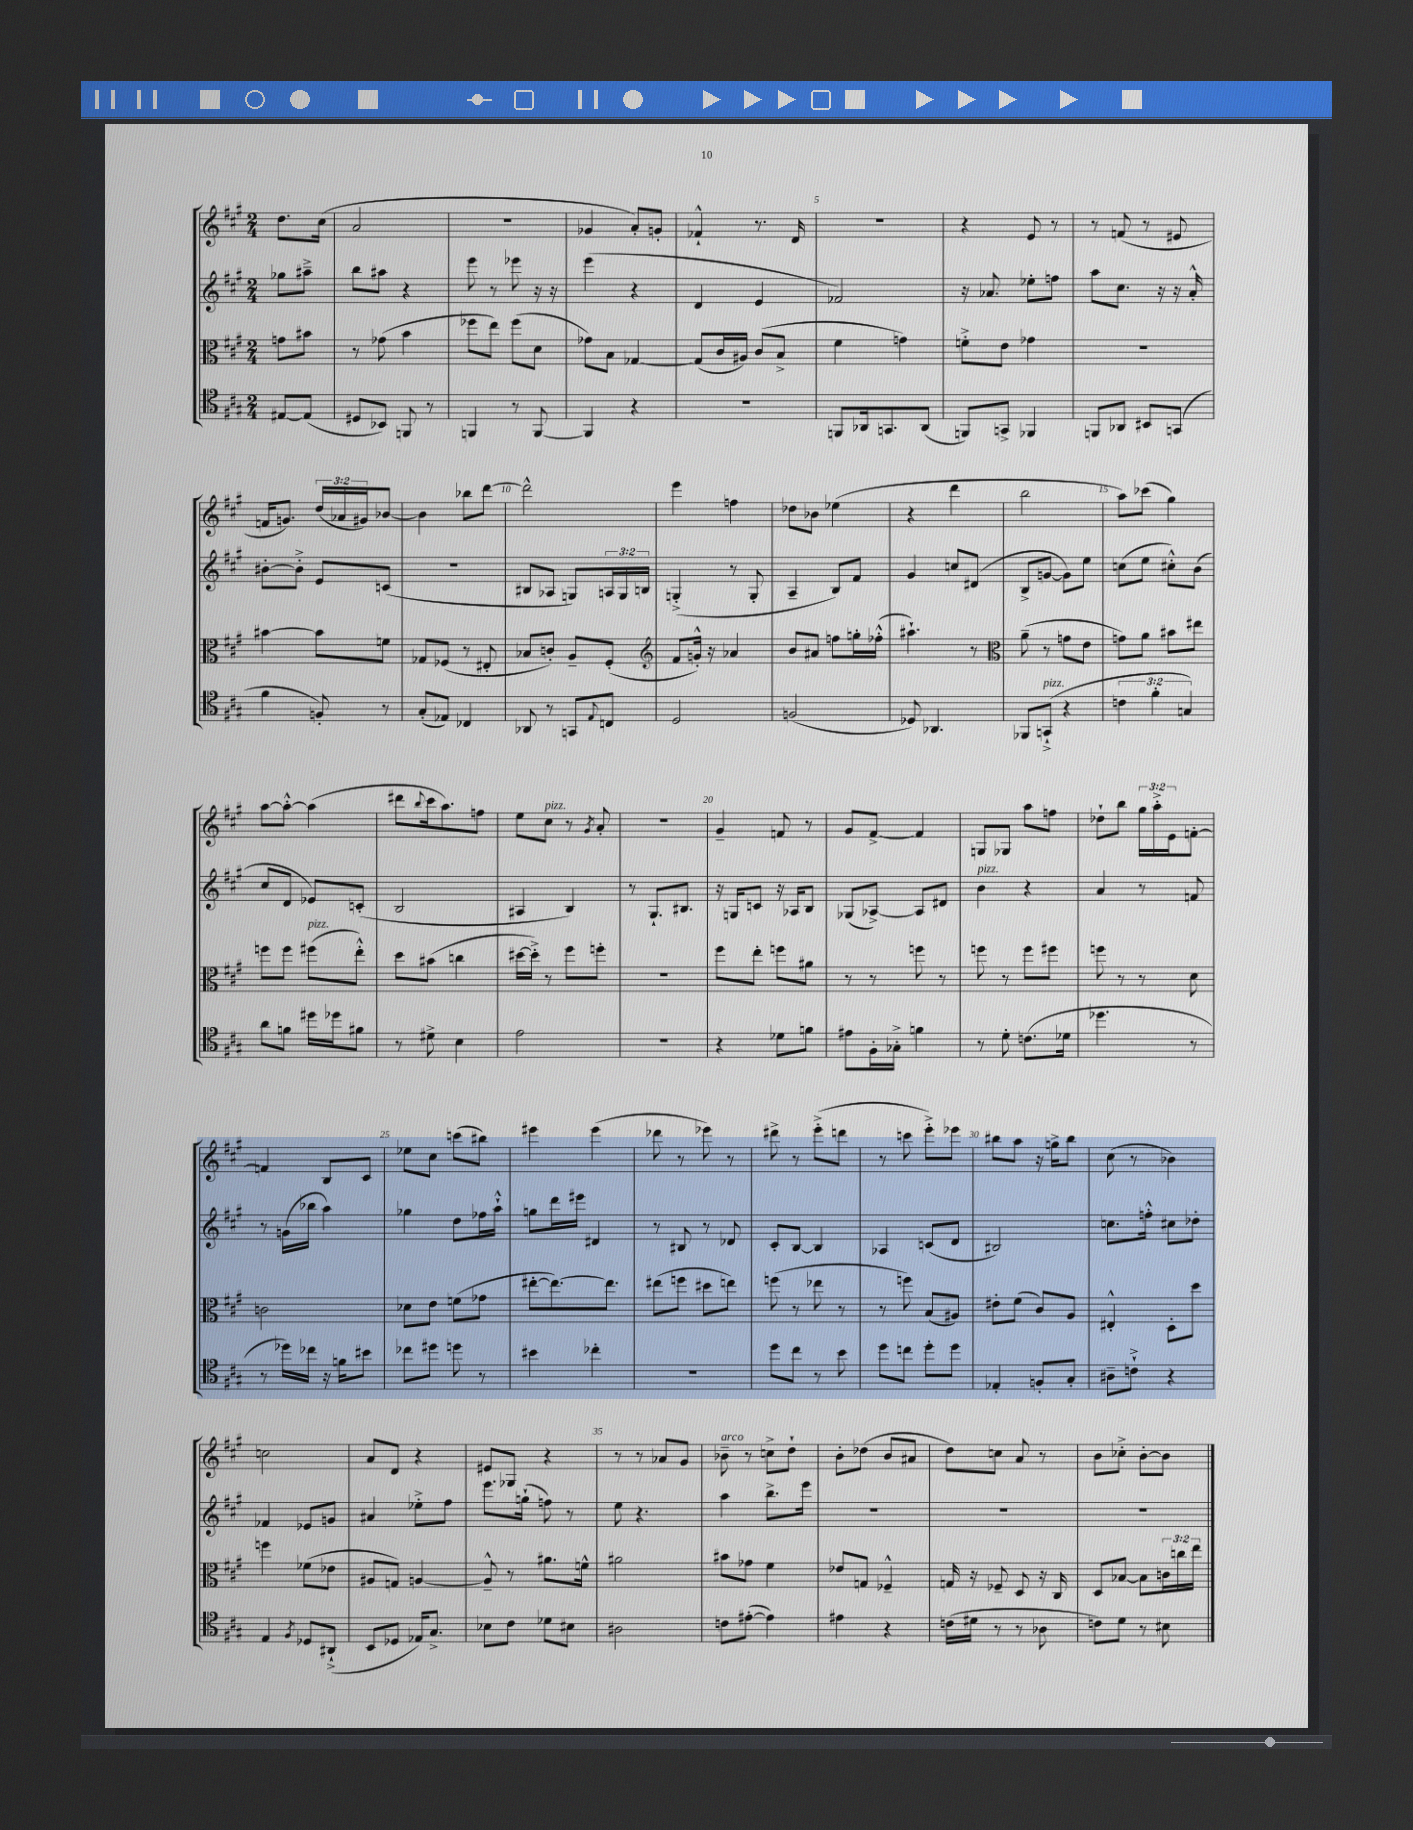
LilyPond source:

<<
\new StaffGroup <<
\new Staff = "s0" {
    \clef treble \key a \major \numericTimeSignature \time 2/4 \override Staff.TupletNumber.text = #tuplet-number::calc-fraction-text \partial 4
    d''8. cis''16( |
    a'2 |
    R2 |
    ges'4 a'8-.) g'8-. |
    fes'4-!-^ r8. d'16 |
    r2 |
    r4 e'8 r8 |
    r8 f'8( r8 eis'8 |
    f'16 g'8.) \tuplet 3/2 { d''16( aes'16 gis'16) } bes'8~ |
    bes'4 bes''8 d'''8~ |
    d'''2-^ |
    e'''4 f''4 |
    des''8 bes'8 ees''4( |
    r4 d'''4 |
    b''2 |
    a''8) ces'''8( gis''4) |
    a''8~ a''8~-.-^ a''4( |
    dis'''8 \appoggiatura { b''8 } cis'''16 a''8.) f''8 |
    e''8 cis''8^\markup { \italic "pizz." } r8 \acciaccatura { gis'8 } a'8-. |
    r2 |
    gis'4-- f'8 r8 |
    gis'8 fis'8~-> fis'4 |
    g8 ges8 a''8 f''8 |
    des''8-! b''8 \tuplet 3/2 { gis''16 a''16-.-> e'16 } f'8~-. |
    f'4 b8 cis'8 |
    ees''8 cis''8 c'''8( bis''8) |
    eis'''4 eis'''4( |
    des'''8 r8 ees'''8) r8 |
    dis'''8-> r8 e'''8-.->( d'''8 |
    r8 c'''8 e'''8-.->) ees'''8 |
    bis''8 a''8 r16 g''16-> bis''8 |
    cis''8( r8 bes'4) |
    c''2 |
    a'8 d'8 r4 |
    eis'8 ges8 r4 |
    r8 r8 aes'8 gis'8 |
    bes'8--^\markup { \italic "arco" } r8 c''8-> d''8-! |
    b'8-. des''8( b'8 ais'8 |
    d''8) c''8 a'8 r8 |
    b'8 ces''8-.-> b'8~-. b'8 \bar "|." |
}
\new Staff = "s1" {
    \clef treble \key a \major \numericTimeSignature \time 2/4 \override Staff.TupletNumber.text = #tuplet-number::calc-fraction-text \partial 4
    ges''8 ais''8---> |
    b''8 ais''8 r4 |
    e'''8 r8 ees'''8 r16 r16 |
    e'''4( r4 |
    d'4 e'4 |
    fes'2) |
    r16 aes'8. ees''8-. f''8 |
    a''8 cis''8. r16 r16 a'16-.-^ |
    bis'8~-. bis'8-.-> e'8 c'8( |
    r2 |
    bis8 aes8 g8) \tuplet 3/2 { a16 g16 b16 } |
    g4-.->( r8 g8-. |
    a4-- b8) fis'8 |
    gis'4 c''8 dis'8( |
    b8-> g'8~ g'8) e''8 |
    c''8( e''8 cis''8-.-^) b'8( |
    cis''8 d'8 ees'8) c'8-.( |
    b2 |
    ais4 b4) |
    r8 gis8.-! bis8. |
    r16 g16 c'8 r16 aes16 b8 |
    ges8( aes8~->) aes8 dis'8 |
    b'4^\markup { \italic "pizz." } r4 |
    a'4 r8 f'8 |
    r8 g'16( bes''16 a''4) |
    ges''4 d''8 fes''16 a''16-!-^ |
    g''8 d'''16 eis'''16 dis'4 |
    r8 bis8 r8 des'8 |
    cis'8-. b8~ b4 |
    aes4 c'8( d'8 |
    bis2) |
    c''8. f''16-.-^ cis''8 des''8-. |
    fes'4 ees'8 g'8 |
    ais'4 ees''8-.-> fis''8 |
    e'''8. g''16-!( f''8) r8 |
    e''8 r4. |
    a''4 b''8.-> e'''16 |
    R2 |
    R2 |
    R2 \bar "|." |
}
\new Staff = "s2" {
    \clef alto \key a \major \numericTimeSignature \time 2/4 \override Staff.TupletNumber.text = #tuplet-number::calc-fraction-text \partial 4
    g'8 bis'8 |
    r8 ges'8( b'4 |
    fes''8 e''8) fes''8( d'8 |
    ges'8) b8 ges4~ |
    ges8( cis'16 ais16) cis'8( b8-> |
    fis'4 g'4) |
    f'8-.-> e'8 ges'4 |
    R2 |
    bis'4~ bis'8 f'8 |
    ges8 fes8( r8 eis8-. |
    bes8 c'8-.) a8-- fis8-.( |
    \clef treble fis'8 g'16-.-^) r16 aes'4 |
    b'8 ais'8 f''8 g''16-. fes''16-.-^( |
    ais''4.-!) r8 |
    \clef alto a'8--( r8 g'8 e'8 |
    g'8) a'8 bis'8 eis''8 |
    f''8 f''8 fis''8^\markup { \italic "pizz." }( e''8-.-^) |
    d''8 bis'8( c''4 |
    dis''16~ dis''16-.->) r8 fis''8 f''8-. |
    R2 |
    fis''8 e''8-. f''8 ais'8 |
    r8 r8 f''8 r8 |
    f''8 r8 f''8 fis''8 |
    f''8 r8 r8 d'8 |
    c'2 |
    des'8 e'8 f'8( ges'8 |
    eis''8~-. eis''8.~) eis''8. |
    eis''8( f''8 dis''8 e''8) |
    f''8( r8 ees''8 r8 |
    r8 f''8) b8( ais8) |
    eis'8-. fis'8( cis'8) a8 |
    eis4-.-^ d8-. d''8 |
    f''4 fes'8( ees'8 |
    ais8 g8) a4~ |
    a8---^ r8 ais'8. f'16-^ |
    ais'2 |
    bis'8 ges'8 fis'4 |
    ees'8 g8 fes4---^ |
    g16 r16 fes8-- d8 r16 cis16 |
    d8 bes8~ bes8 \tuplet 3/2 { c'16 c''16 e''16 } \bar "|." |
}
\new Staff = "s3" {
    \clef tenor \key a \major \numericTimeSignature \time 2/4 \override Staff.TupletNumber.text = #tuplet-number::calc-fraction-text \partial 4
    eis8~ eis8( |
    dis8 bes,8) f,8 r8 |
    f,4 r8 f,8~ |
    f,4 r4 |
    r2 |
    f,8 aes,16 g,8. aes,8( |
    f,8) g,8-> fes,4 |
    f,8 aes,8 bis,8 g,8( |
    fis'4 f8-.) r8 |
    gis8-.( ees8) ces4 |
    aes,8 r8 g,8 \appoggiatura { e8 } c8 |
    d2 |
    f2( |
    des8) aes,4. |
    fes,8 g,8-!->^\markup { \italic "pizz." }( r4 |
    \tuplet 3/2 { c'4 fis'4-. g4) } |
    a'8 f'8 dis''16 des''16 fis'8 |
    r8 dis'8-> b4 |
    e'2 |
    R2 |
    r4 des'8 f'8 |
    eis'8 fis16-. ges16-.-> f'4 |
    r8 d'8-. c'8.( des'16 |
    des''4. r8 |
    r8 des''16) ces''16 r16 f'16 bis'8 |
    ces''8 dis''8 d''8 r8 |
    bis'4 ces''4-. |
    R2 |
    d''8 cis''8 r8 b'8 |
    d''8 c''8 d''8-. d''8 |
    ees4-. f8-. gis8-. |
    ais8-- c'8-!-> r4 |
    e4 \acciaccatura { fis8 } des8 ais,8-!->( |
    b,8 des8 ees16) gis8.-> |
    bes8 cis'8 des'8 bis8 |
    ais2 |
    c'8 eis'8~-.( eis'4) |
    eis'4 r4 |
    c'16( dis'16 r8 r8 aes8 |
    c'8) d'8 r8 bis8 \bar "|." |
}
>>
>>
\layout { \context { \Score \override BarNumber.break-visibility = ##(#f #t #t) barNumberVisibility = #(every-nth-bar-number-visible 5) } }
